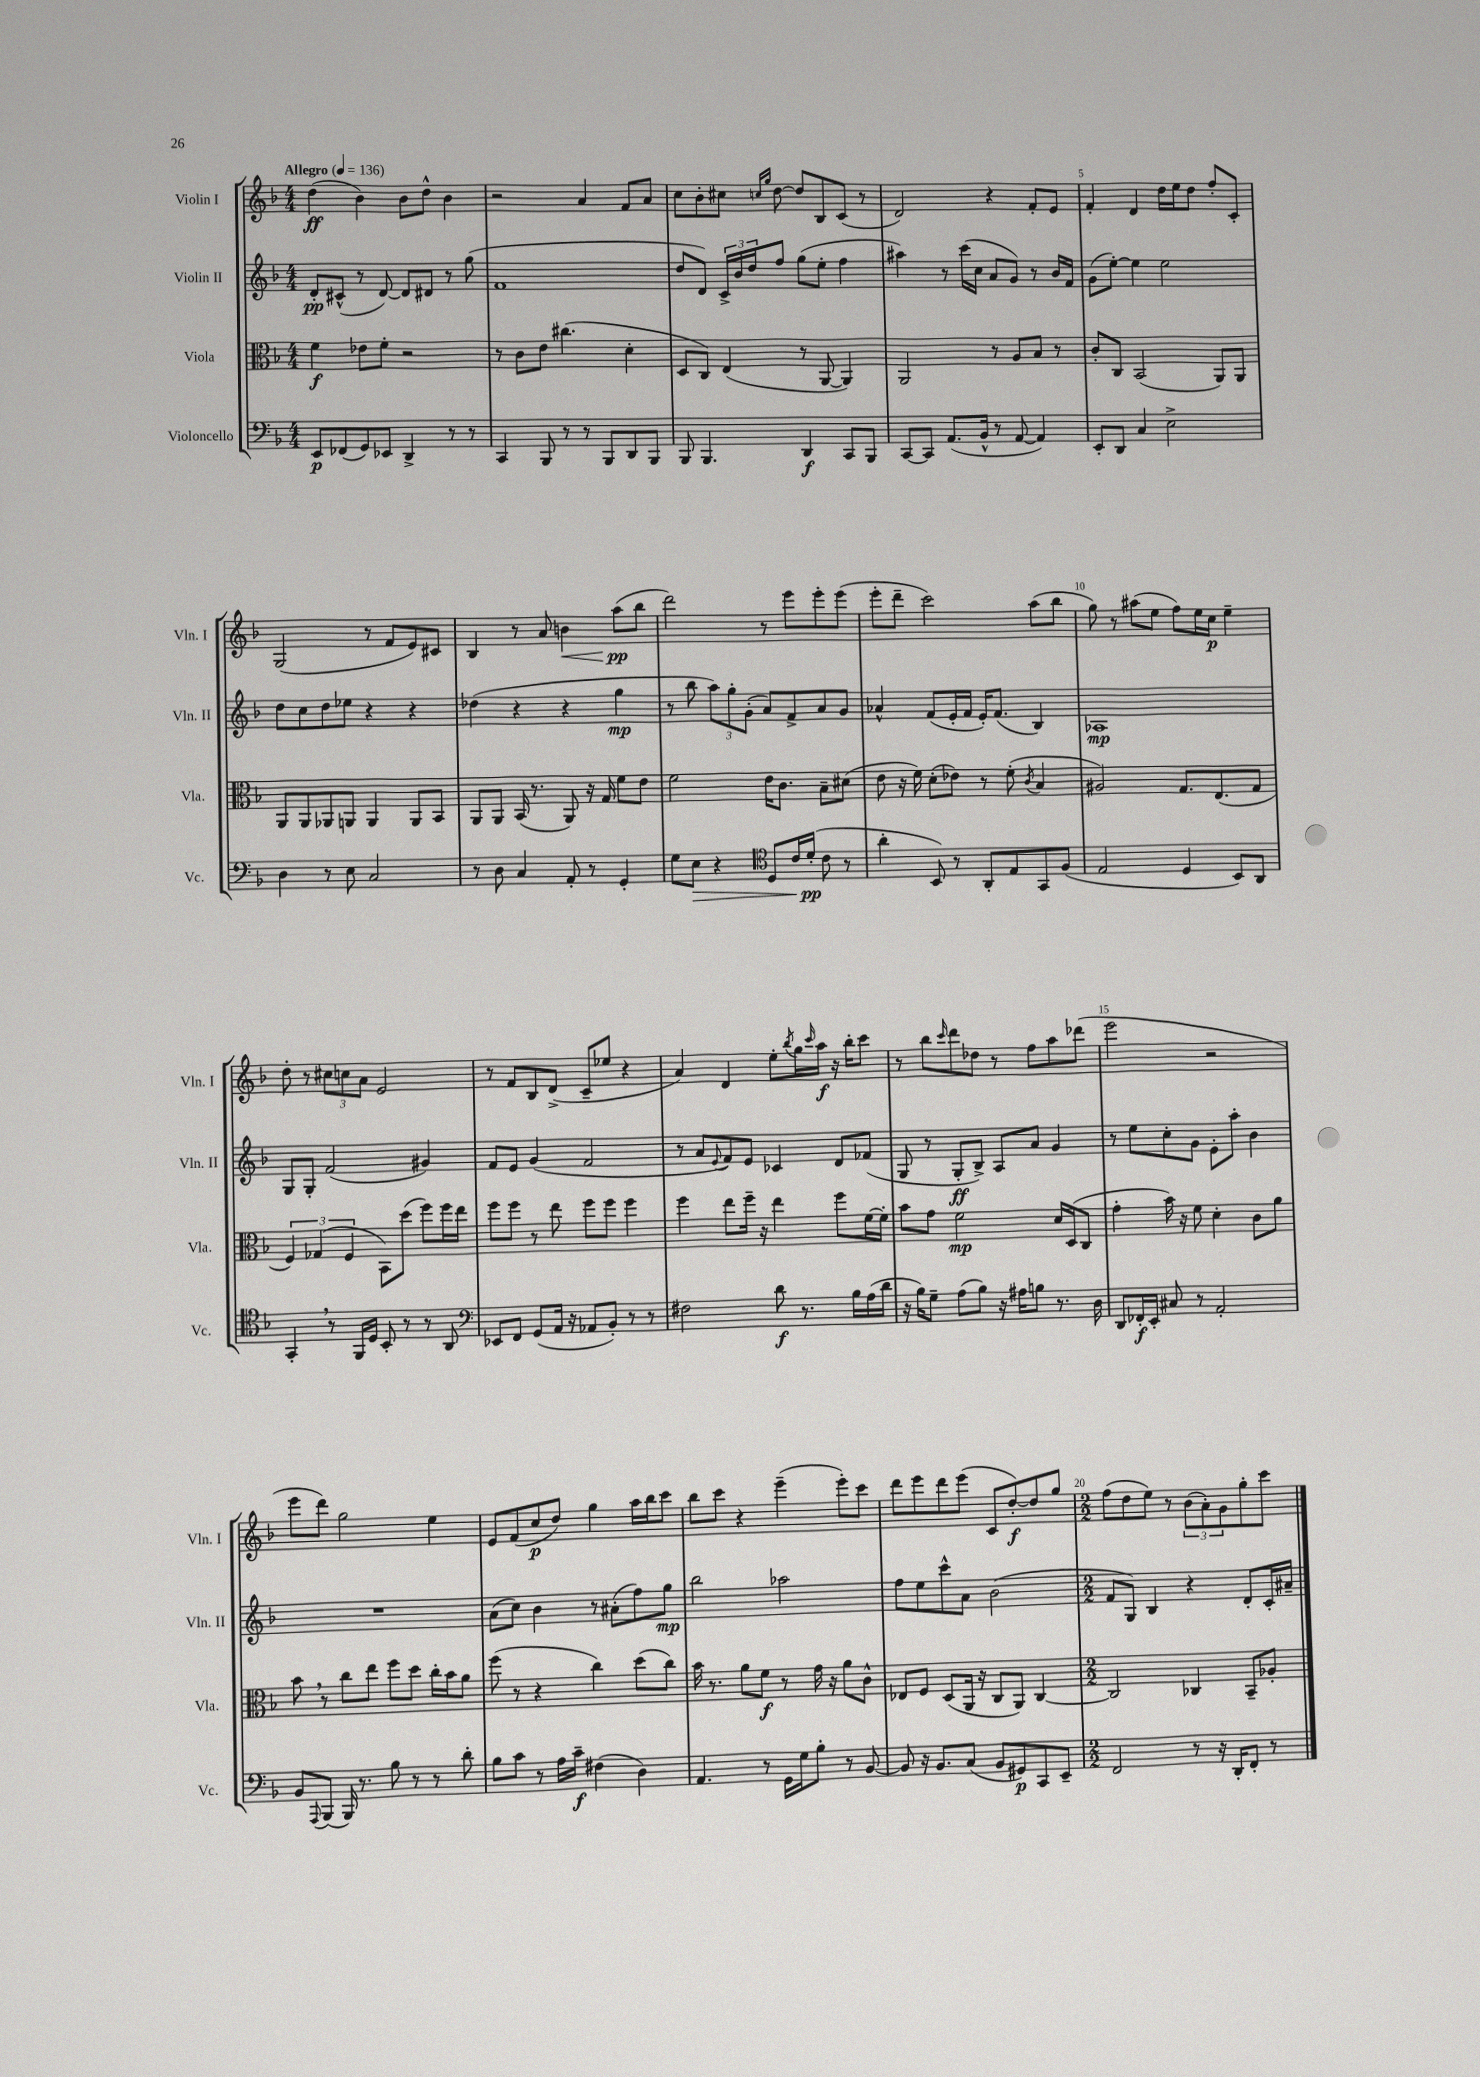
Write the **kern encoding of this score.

**kern	**kern	**kern	**kern
*staff4	*staff3	*staff2	*staff1
*clefF4	*clefC3	*clefG2	*clefG2
*k[b-]	*k[b-]	*k[b-]	*k[b-]
*M4/4	*M4/4	*M4/4	*M4/4
*MM136	*MM136	*MM136	*MM136
8EE	4f	8d'	(4dd
(8FF-	.	(8c#^^	.
8GG)	8e-	8r	4b-)
8EE-	8f'	[8d)	.
4DD^	2r	8d]	8b-
.	.	8d#	8dd^^
8r	.	8r	4b-
8r	.	(8gg	.
=	=	=	=
4CC	8r	1f	2r
.	8c	.	.
8BBB-	8e	.	.
8r	(4.cc#	.	.
8r	.	.	4a
8BBB-	.	.	.
8DD	4d'	.	8f
8BBB-	.	.	8a
=	=	=	=
8BBB-	8D	8dd	8cc
4.BBB-	8C)	8d)	8b-'
.	(4E	24c^	8cc#
.	.	24b-	.
.	.	24dd	.
.	.	.	16qqcc
.	.	.	16qqgg
.	.	8ff	[8dd
4DD	8r	(8gg	8dd]
.	[8AA	8ee'	8B-
8CC	4AA])	4ff	(8c
8BBB-	.	.	8r
=	=	=	=
[8CC	2AA	4aa#)	2d)
8CC]	.	.	.
(8.AA	.	8r	.
.	.	(16ccc	.
16BB-^^	.	16cc	.
8r	8r	8a	4r
[8AA	8A	8g)	.
4AA])	8B-	8r	8f'
.	8r	16b-	8e
.	.	16f	.
=	=	=	=
8EE'	8c'	(8g	4f'
8DD	8C	[8ee')	.
4C	(2BB-	4ee]	4d
2E^	.	2ee	16dd
.	.	.	16ee
.	.	.	8dd
.	8AA)	.	8ff'
.	8AA	.	8c'
=	=	=	=
4D	8AA	8dd	(2G
.	8AA	8cc	.
8r	8AA-	8dd	.
8E	8AA	8ee-	.
2C	4AA	4r	8r
.	.	.	8f
.	8AA	4r	8e)
.	8BB-	.	8c#
=	=	=	=
8r	8AA	(4dd-	4B-
8D	8AA	.	.
4C	(16BB-	4r	8r
.	8.r	.	.
.	.	.	8a
8AA'	8AA)	4r	4b
8r	16r	.	.
.	16G	.	.
4GG'	8f	4gg	(8aa
.	8e	.	8bb-
=	=	=	=
8G	2f	8r	2ddd)
8E	.	8bb-	.
4r	.	12aa)	.
.	.	12gg'	.
.	.	(12g'	.
*clefC4	*	*	*
8D	16e	8a)	8r
.	8.c	.	.
16c	.	8f^	8eee
(16d'	.	.	.
8c	8B-~	8a	8eee'
8r	(8d#	8g	(8eee
=	=	=	=
4a'	8e	4a-^^	8eee'
.	16r	.	8ddd~
.	16f)	.	.
8BB-)	(8d'	(8f	2ccc)
8r	8e-)	16e'	.
.	.	16f	.
8AA'	8r	16e')	.
.	.	(8.f	.
8E	(8f'	.	.
.	8qc	.	.
8GG	4B-	4B-)	(8aa
(8F	.	.	8bb-
=	=	=	=
2E	2A#)	1A-	8gg)
.	.	.	8r
.	.	.	(8aa#
.	.	.	8ee
4D	8.G	.	8ff)
.	.	.	16ee
.	(8.E	.	16cc
8BB-)	.	.	4ee~
8AA	8G	.	.
=	=	=	=
4GG'	6F)	8G	8dd'
.	.	8G'	8r
.	(6G-	.	.
8r	.	(2f	12cc#
.	6F	.	12cc
16FF	.	.	.
.	.	.	12a
16D	.	.	.
8BB-'	8BB-)	.	2e
8r	(8dd	.	.
8r	8ff)	4g#)	.
8AA	16ff	.	.
.	16ee	.	.
=	=	=	=
*clefF4	*	*	*
8EE-	8ff	8f	8r
8FF	8ff	8e	8f
(8GG	8r	(4g	8B-
16AA	8ee	.	(8d^
16r	.	.	.
8AA-	8ff	2f	8c~
8BB-')	8ff	.	8ee-
8r	4ff	.	4r
8r	.	.	.
=	=	=	=
2F#	4ff	8r	4a)
.	.	8a	.
.	.	8qqe	.
.	8ee	8f)	4d
.	16ff~	8e	.
.	16r	.	.
8d	4ee	4c-	8ee'
.	.	.	8qbb-
8.r	.	.	16gg
.	.	.	16qqccc
.	.	.	16aa
.	8ff	8d	16r
16B-	.	.	16bb-'
(16A	[16f	(8f-	8ccc
16d	16f']	.	.
=	=	=	=
16r	8b-	8G	8r
16B-)	.	.	.
8G~	8g	8r	8bb-
.	.	.	16qqccc
(8A	2f	8G'	8ddd
8B-)	.	8B-^)	8dd-
16r	.	8A	8r
16A#	.	.	.
8B	.	8a	8ff
8.r	16d	4g	8aa
.	(16D	.	.
.	8C	.	(8ddd-
16D	.	.	.
=	=	=	=
8DD	4g'	8r	2eee
16FF-'	.	8ee	.
16EE'	.	.	.
8C#	16b-)	8cc'	.
.	16r	.	.
8r	8f	8g	.
2AA'	4d'	8e'	2r
.	.	8aa'	.
.	8c	4b-	.
.	8a	.	.
=	=	=	=
8BB-	8b-	1r	8eee
8qqAAA	.	.	.
(8BBB-	8r	.	8ddd)
16BBB-)	8cc	.	2gg
8.r	.	.	.
.	8ee	.	.
8B-	8ff	.	.
8r	8dd	.	.
8r	16cc'	.	4ee
.	16b-	.	.
8d'	8a	.	.
=	=	=	=
8B-	(8ff	(8a	8e
8c	8r	8cc)	(8f
8r	4r	4b-	8cc
16A	.	.	8dd)
16c~	.	.	.
(4F#	4cc)	8r	4gg
.	.	(8a#'	.
4D)	(8dd	8ff)	16aa
.	.	.	16bb-
.	8cc)	8gg	8ccc
=	=	=	=
4.AA	16b-	2bb-	8bb-
.	8.r	.	.
.	.	.	8ccc
.	8a	.	4r
8r	8f	.	.
16GG	8r	2aa-	(4eee~
16G	.	.	.
8B-'	16g	.	.
.	16r	.	.
8r	8a	.	8eee')
[8BB-	8c^^	.	8ccc
=	=	=	=
8BB-]	8E-	8ff	8ddd
16r	8F	8ee	8eee
8.BB-	.	.	.
.	(8D	8ccc^^	8ddd
(8C	16AA	8a	(8eee
.	16r	.	.
8BB-	8C	(2b-	8c
8GG#)	8AA)	.	[8dd')
8CC	[4C	.	8dd]
8EE~	.	.	8gg
=	=	=	=
*M2/2	*M2/2	*M2/2	*M2/2
2FF	2C]	8f	(8ff
.	.	8G)	8dd
.	.	4B-	8ee)
.	.	.	8r
8r	4C-	4r	(12b-
.	.	.	12a')
16r	.	.	.
.	.	.	12g
16DD'	.	.	.
8FF'	8BB-~	8d'	8gg'
8r	8A-'	16c'	8ccc
.	.	16a#~	.
==	==	==	==
*-	*-	*-	*-
